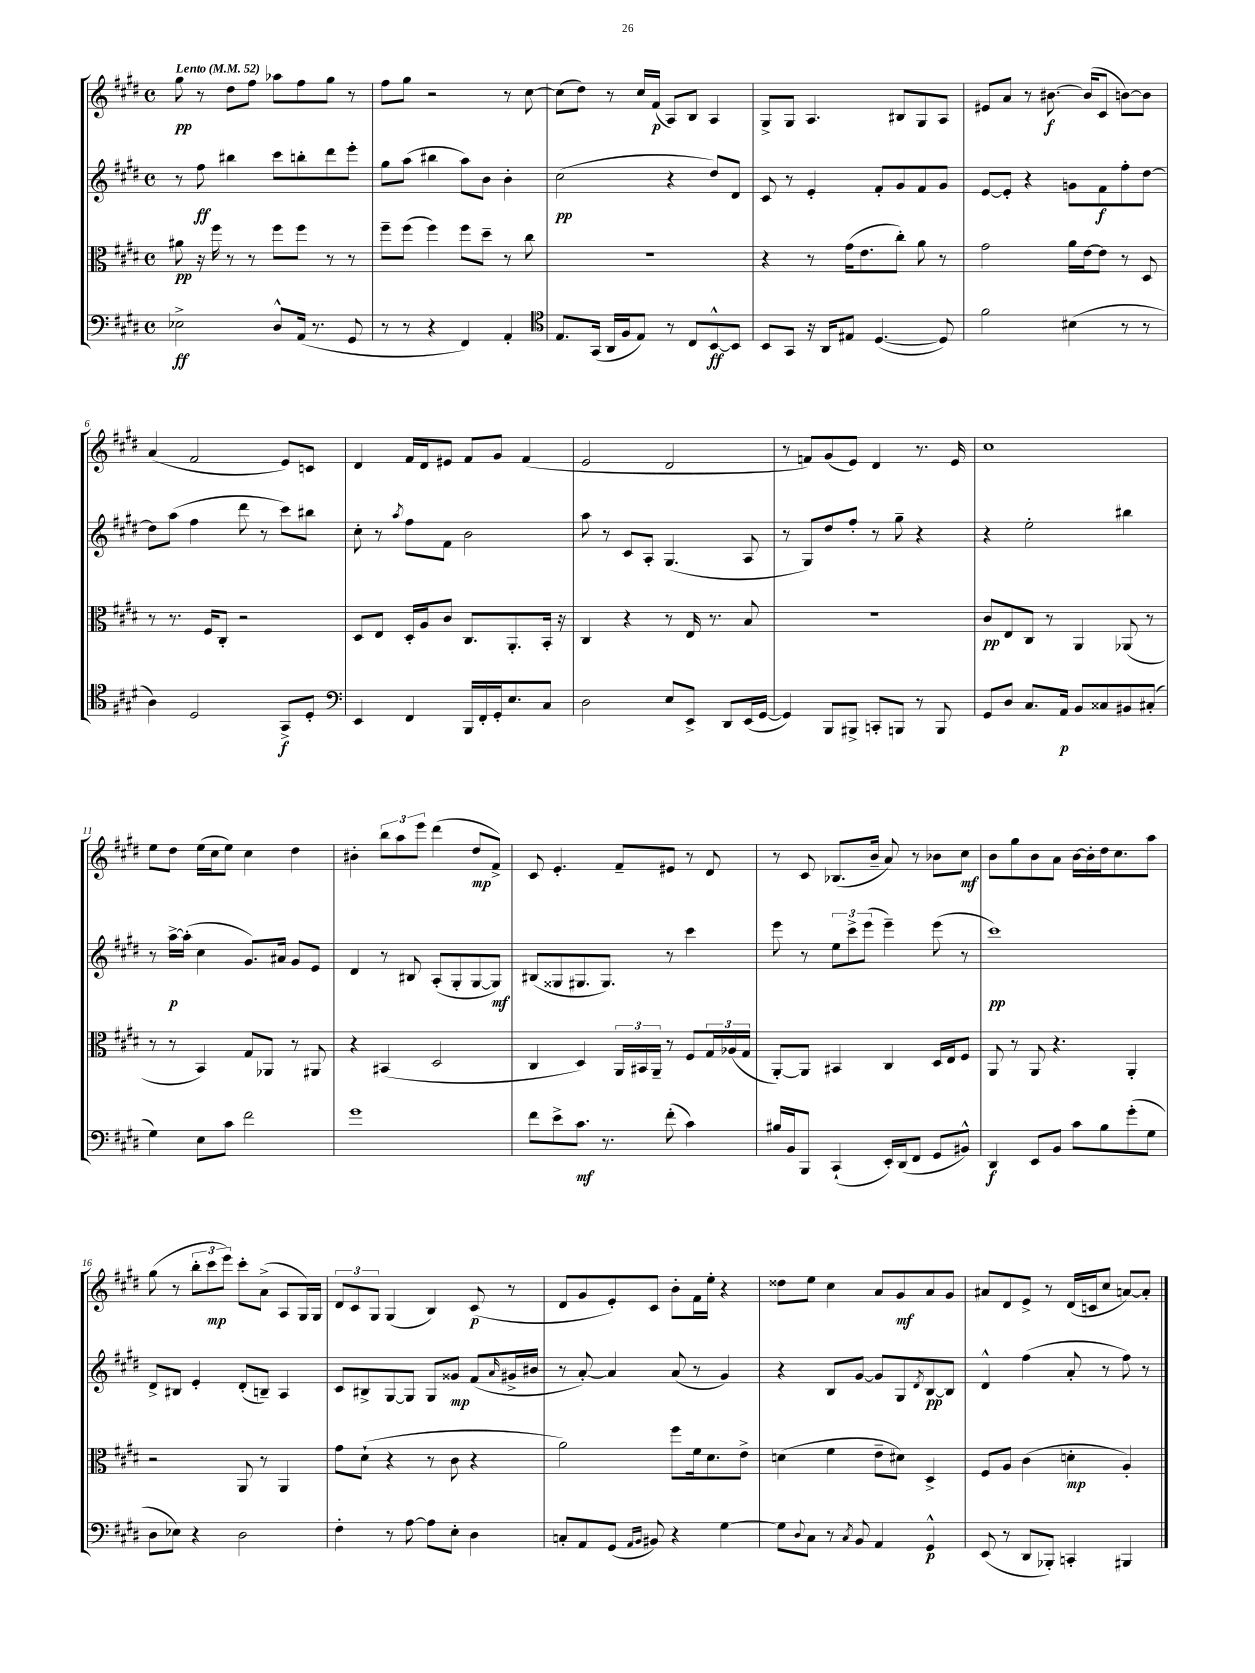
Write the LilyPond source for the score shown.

<<
\new StaffGroup <<
\new Staff = "s0" {
    \clef treble \key e \major \defaultTimeSignature \time 4/4 \tempo "Lento" 4 = 52
    gis''8\pp r8 dis''8 fis''8 aes''8 fis''8 gis''8 r8 |
    fis''8 gis''8 r2 r8 cis''8~ |
    cis''8( dis''8) r8 cis''16 fis'16\p( a8) b8 a4 |
    gis8-> gis8 a4. bis8 gis8 a8 |
    eis'8 a'8 r8 bis'8.~\f bis'16( cis'8 b'8~) b'8 |
    a'4( fis'2 e'8) c'8 |
    dis'4 fis'16 dis'16 eis'8 fis'8 gis'8 fis'4( |
    e'2 dis'2 |
    r8 f'8) gis'8( e'8) dis'4 r8. e'16 |
    cis''1 |
    e''8 dis''8 e''16( cis''16 e''8) cis''4 dis''4 |
    bis'4-. \tuplet 3/2 { b''8 a''8 e'''8 } dis'''4( dis''8\mp fis'8->) |
    cis'8 e'4.-. fis'8-- eis'8 r8 dis'8 |
    r8 cis'8 bes8.( b'16-- a'8) r8 bes'8 cis''8\mf |
    b'8 gis''8 b'8 a'8 b'16~ b'16-. dis''16 cis''8. a''8 |
    gis''8( r8 \tuplet 3/2 { b''8-. cis'''8\mp e'''8) } cis'''8-. a'8->( a8 gis16) gis16 |
    \tuplet 3/2 { dis'8 cis'8 gis8 } gis4( b4) cis'8\p( r8 |
    dis'8 gis'8 e'8-.) cis'8 b'8-. fis'16 e''16-. r4 |
    disis''8 e''8 cis''4 a'8 gis'8\mf a'8 gis'8 |
    ais'8 dis'8 e'8-> r8 dis'16( c'16 cis''8 a'8~) a'8-. \bar "|." |
}
\new Staff = "s1" {
    \clef treble \key e \major \defaultTimeSignature \time 4/4
    r8 fis''8\ff bis''4 cis'''8 b''8-. dis'''8 e'''8-. |
    gis''8 a''8( bis''4 a''8) b'8 b'4-. |
    cis''2\pp( r4 dis''8) dis'8 |
    cis'8 r8 e'4-. fis'8-. gis'8 fis'8 gis'8 |
    e'8~ e'8-. r4 g'8 fis'8\f fis''8-. dis''8~ |
    dis''8 a''8( fis''4 dis'''8 r8 cis'''8) bis''8 |
    cis''8-. r8 \acciaccatura { a''8 } fis''8 fis'8 b'2 |
    a''8 r8 cis'8 a8-. gis4.( a8 |
    r8 gis8) dis''8 fis''8-. r8 gis''8-- r4 |
    r4 e''2-. bis''4 |
    r8 a''16~->\p a''16-.( cis''4 gis'8.) ais'16 gis'8 e'8 |
    dis'4 r8 bis8 a8-.( gis8-. gis8~ gis8\mf) |
    bis8( gisis8 gis8. gis8.) r8 cis'''4 |
    e'''8 r8 \tuplet 3/2 { e''8 cis'''8-> e'''8( } e'''4--) e'''8( r8 |
    cis'''1\pp) |
    dis'8-> bis8 e'4-. dis'8-.( b8--) a4 |
    cis'8 bis8-> gis8~ gis8 gis8 gisis'8\mp fis'8( \grace { a'16 } gis'16-> bis'16 |
    r8 a'8~-.) a'4 a'8( r8 gis'4) |
    r4 b8 gis'8~ gis'8 gis8 \acciaccatura { dis'8 } b8~\pp b8 |
    dis'4-^ fis''4( a'8-. r8 fis''8) r8 \bar "|." |
}
\new Staff = "s2" {
    \clef alto \key e \major \defaultTimeSignature \time 4/4
    ais'8\pp r16 fis''16 r8 r8 fis''8 fis''8 r8 r8 |
    fis''8-- fis''8( fis''4) fis''8 dis''8-- r8 cis''8 |
    R1 |
    r4 r8 gis'16( e'8. cis''8-.) a'8 r8 |
    gis'2 a'16 e'16~ e'8 r8 dis8 |
    r8 r8. fis16 cis8-. r2 |
    dis8 e8 dis16-. a16 cis'8 cis8. a,8.-. b,16-. r16 |
    cis4 r4 r8 e16 r8. b8 |
    r1 |
    cis'8\pp e8 cis8 r8 a,4 aes,8( r8 |
    r8 r8 b,4) gis8 aes,8 r8 ais,8 |
    r4 bis,4( dis2 |
    cis4 dis4) \tuplet 3/2 { a,16 bis,16 a,16-- } r8 fis8 \tuplet 3/2 { gis16 aes16( gis16 } |
    a,8~-.) a,8 bis,4 cis4 dis16 e16 fis8 |
    a,8 r8 a,8 r4. a,4-. |
    r2 a,8 r8 a,4 |
    gis'8 dis'8-!( r4 r8 cis'8 r4 |
    a'2) fis''8 fis'16 dis'8. e'8-> |
    d'4( fis'4 e'8-- dis'8) dis4-> |
    fis8 a8 cis'4( d'4-.\mp a4-.) \bar "|." |
}
\new Staff = "s3" {
    \clef bass \key e \major \defaultTimeSignature \time 4/4
    ees2->\ff dis8-^ a,16( r8. gis,8 |
    r8 r8 r4 fis,4) a,4-. |
    \clef tenor e8. gis,16( a,16 fis16 e8) r8 cis8 b,8~-^\ff b,8 |
    b,8 gis,8 r16 a,16 eis8 dis4.~( dis8) |
    fis'2 bis4( r8 r8 |
    a4) dis2 gis,8->\f dis8-. |
    \clef bass e,4 fis,4 b,,16 fis,16-. gis,16-. e8. cis8 |
    dis2 e8 e,8-> dis,8 e,16( gis,16~ |
    gis,4) b,,8 bis,,8-> c,8-. b,,8 r8 b,,8 |
    gis,8 dis8 cis8. a,16\p b,8 cisis8 bis,8 cis8-.( |
    gis4) e8 cis'8 fis'2 |
    gis'1 |
    fis'8 e'8-> cis'8.\mf r8. fis'8-.( cis'4) |
    bis16 b,16 b,,8 cis,4-!( e,16-.) dis,16( fis,8 gis,8 bis,8-^) |
    dis,4\f e,8 b,8 cis'8 b8 gis'8-.( gis8 |
    dis8 ees8) r4 dis2 |
    fis4-. r8 a8~ a8 e8-. dis4 |
    c8-. a,8 gis,8( \grace { a,16 b,16 } bis,8) r4 gis4~ |
    gis8 \appoggiatura { dis8 } cis8 r8 \acciaccatura { cis8 } b,8 a,4 gis,4-^\p |
    e,8( r8 dis,8 bes,,8-.) c,4-. bis,,4 \bar "|." |
}
>>
>>
